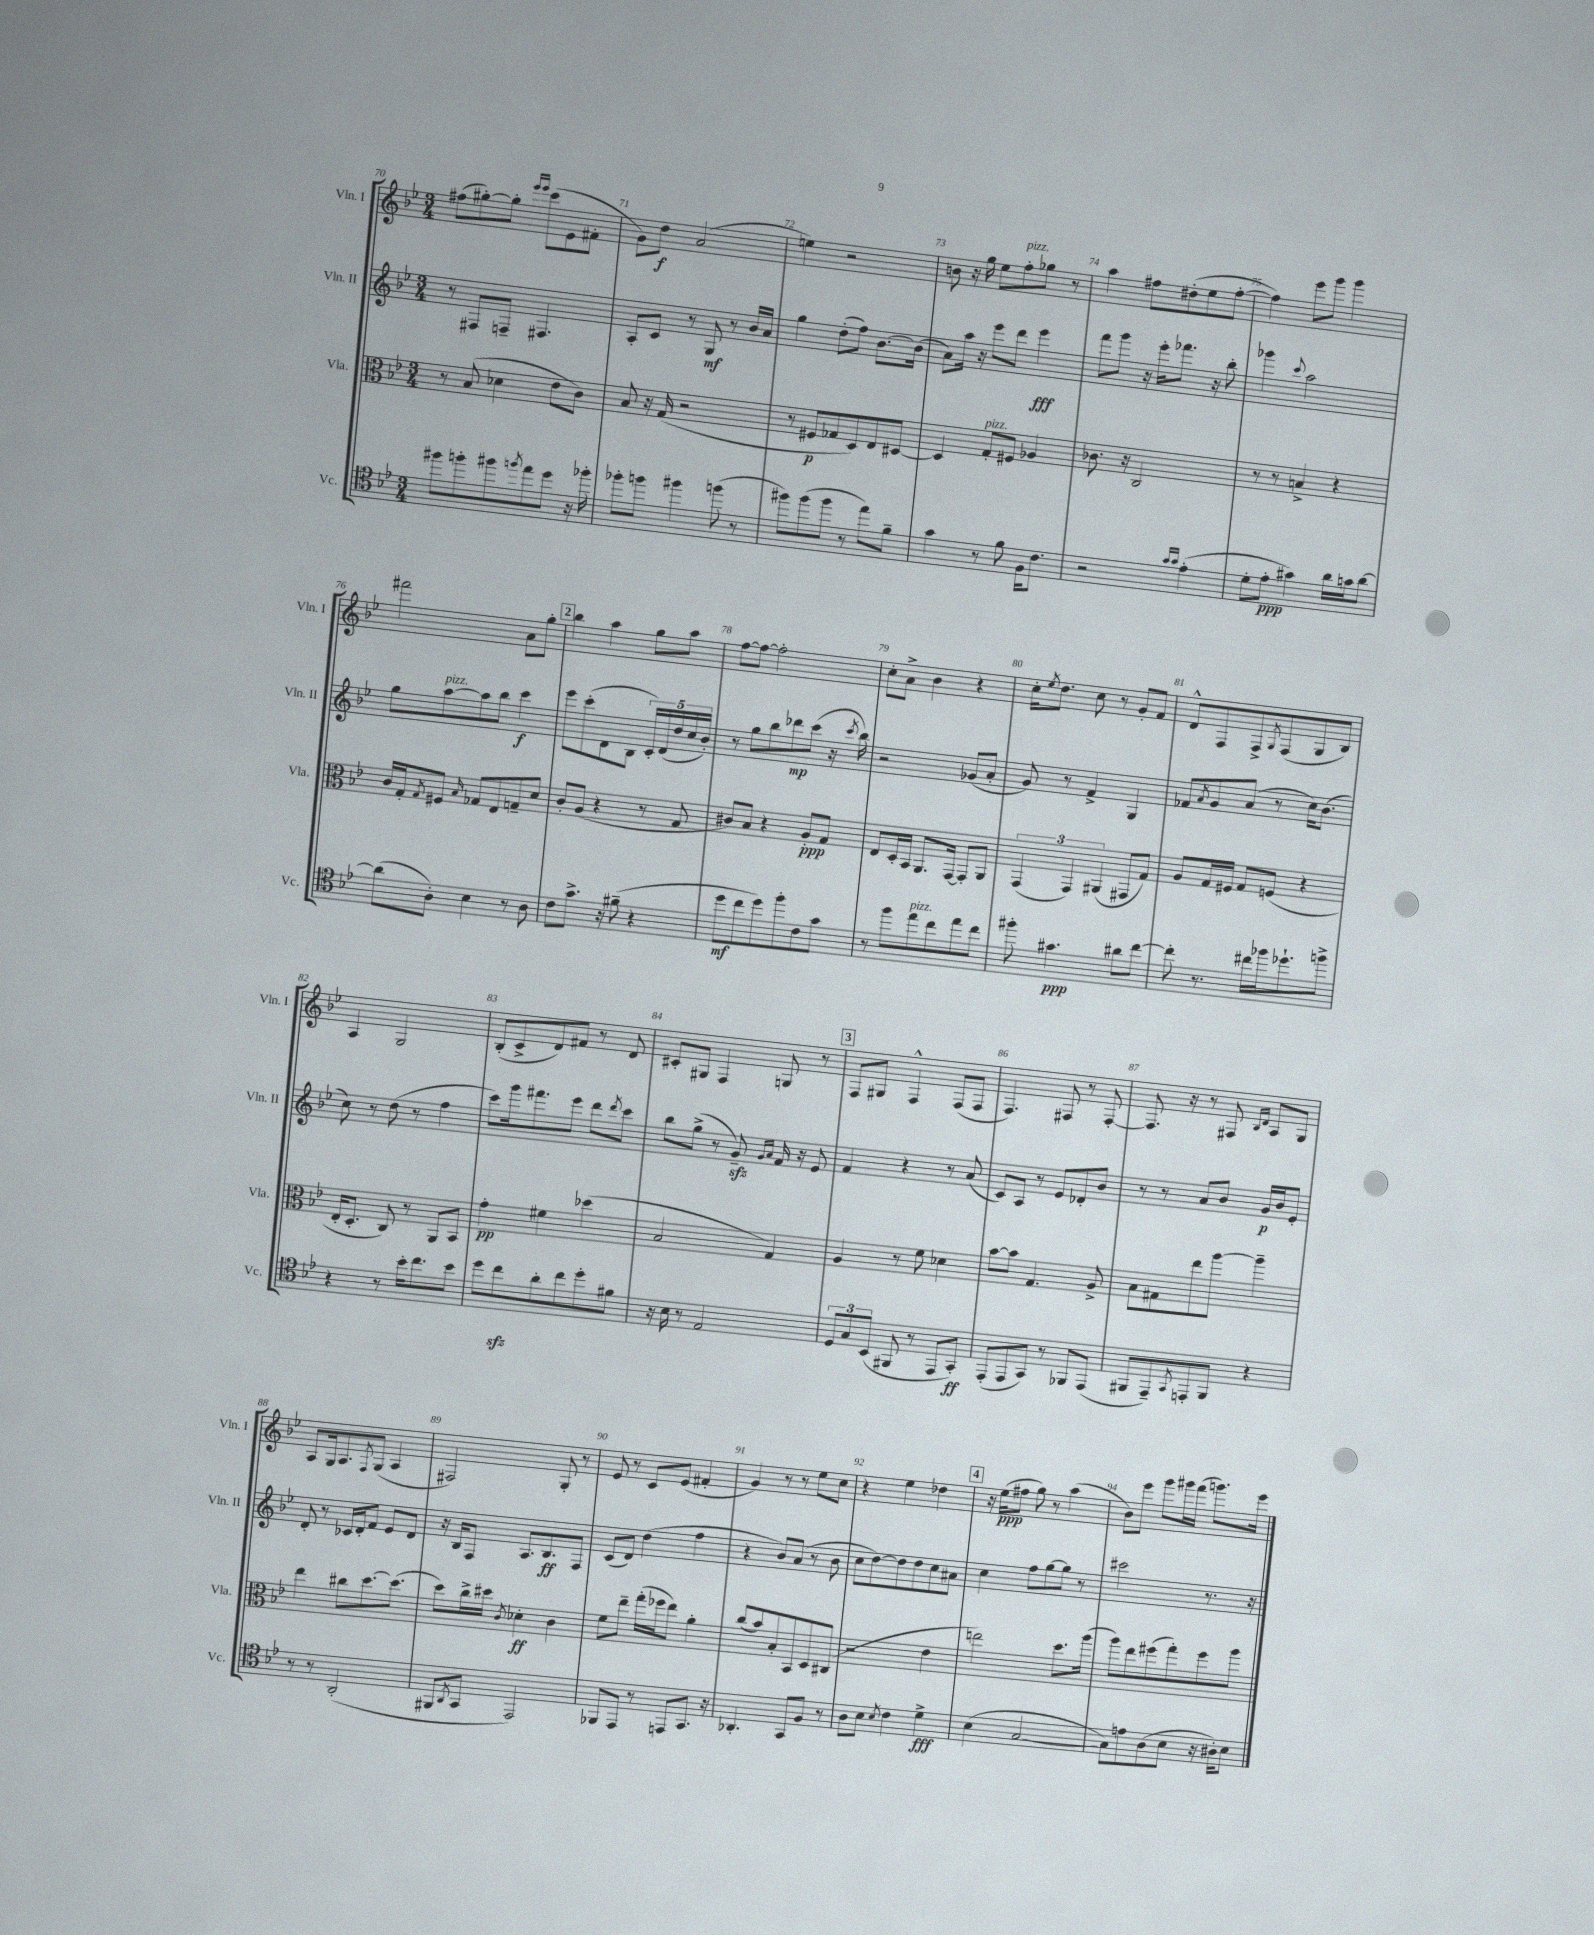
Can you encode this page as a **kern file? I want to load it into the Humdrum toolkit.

**kern	**kern	**kern	**kern
*staff4	*staff3	*staff2	*staff1
*clefC4	*clefC3	*clefG2	*clefG2
*k[b-e-]	*k[b-e-]	*k[b-e-]	*k[b-e-]
*M3/4	*M3/4	*M3/4	*M3/4
8ff#	8r	8r	(8ff#
8ff'	(8B-	8F#	[8gg#')
8ff#	4d-	8F~	8gg#']
.	.	.	16qqeee-
8qff	.	.	16qqeee-
8ee-	.	4.F#	(8ccc
8dd	8e-	.	8e-
16r	8c)	.	8f#'
16ff-'	.	.	.
=	=	=	=
8ff-'	8B-	8A'	8g)
8ff	16r	8c	8dd
.	(16G	.	.
4ff#	2r	8r	(2a
.	.	8G	.
(8ff	.	8r	.
8r	.	16b-	.
.	.	16a	.
=	=	=	=
8ff#)	8r	4gg	4ee)
(8ff#	8F#	.	.
8ff#	8G-	(8dd'	2r
8r	8D)	8ff)	.
8ee-)	8E-	[8.b-	.
8f~	[8D#	.	.
.	.	(16b-]	.
=	=	=	=
4g	4D#]	8a)	8b
.	.	16aa	16r
.	.	16r	16gg
8r	8G'	8eee-	8ee-
8f	8F#	8ddd	8ff'
16F	4A-	4eee-	8gg-
8.c	.	.	.
.	.	.	8r
=	=	=	=
2r	8.c-	8fff	4aa
.	.	8ggg	.
.	16r	.	.
.	2C	16r	8ff#
.	.	16eee-'	.
.	.	8.fff-	(8dd#'
16qqg	.	.	.
16qqg	.	.	.
(4e-'	.	.	8ee-
.	.	16r	.
.	.	8bb-'	[8ff#'
=	=	=	=
8d'	8r	4ggg-	4ff#])
8e-'	8r	.	.
.	.	8qqccc	.
4g#)	4B^	2aa	8eee-
.	.	.	8ggg
16a	4r	.	4ggg
16g	.	.	.
[8a	.	.	.
=	=	=	=
(8a]	16c	8gg	2fff#
.	16G'	.	.
.	8qG	.	.
8A')	8F#	[8aa	.
.	16qqB-	.	.
4B-	8G-	8aa]	.
.	8E-	8bb-	.
8r	8G~	4ccc	8a
8A	8d	.	8gg'
=	=	=	=
8c	8c'	8eee-	4bb-
8.g^	(8A	(8ccc'	.
.	4r	8d	4aa
16r	.	.	.
(8f#~	.	8B-	.
4r	8r	20c')	8gg
.	.	(20d	.
.	.	20dd	.
.	8G	.	8aa
.	.	20cc	.
.	.	20b-')	.
=	=	=	=
8dd	8c#)	8r	[8ff
8cc	8B-	8gg	8ff_
8dd)	4r	8bb-	2ff']
8ff'	.	8ddd-	.
8c	8A'	(8ccc	.
8g	8G	16r	.
.	.	8qccc	.
.	.	16bb-)	.
=	=	=	=
8r	8E-	2r	8cc'
8ff	16D'	.	8a^
.	16BB-	.	.
8ee-	8.AA	.	4b-
8cc	.	.	.
.	[16GG	.	.
8ee-	8GG']	(8g-	4r
8cc	8AA	8a'	.
=	=	=	=
8ff#'	(6GG	8g)	16cc'
.	.	.	8qee-
.	.	.	8.dd
4.g#	.	8r	.
.	6GG)	.	.
.	.	4f^	8cc
.	(6AA#	.	.
.	.	.	8r
8a#	8GG#	4G	8g'
[8cc	8G)	.	8f
=	=	=	=
8cc']	8A	8f-	8d^^
.	.	8qa	.
8.r	16G	8g	8F
.	16F#	.	.
.	8G	(8a	8F^
16cc#	.	.	.
.	.	.	8qG
16ff-	(8F	8r	(8F
8.dd-`	.	.	.
.	4r	16cc)	8G
.	.	(8.b-	.
8ff^	.	.	8B-)
=	=	=	=
4r	16E-'	8cc)	4A
.	8.D'	.	.
.	.	8r	.
8r	8C)	(8dd	2G
16b-'	8r	8r	.
8.cc	.	.	.
.	8AA	4ff	.
8b-	8BB-	.	.
=	=	=	=
8dd	4g'	8ccc)	(8B-'
8cc	.	16ggg	8c^
.	.	8.fff#	.
8a'	4f#	.	8d)
8cc	.	8eee-	8f#
8dd'	(4dd-	8ddd	8r
.	.	8qddd	.
8f#	.	8ccc	8d
=	=	=	=
16r	2B-	8bb-	8c#'
16B-	.	.	.
8r	.	(8gg^	8G#
2E-	.	8r	4F
.	.	8g~)	.
.	.	16qqg	.
.	.	16qqa	.
.	4G)	16f	8G
.	.	16r	.
.	.	8e-	8r
=	=	=	=
12D	4A	4f	8F
12G	.	.	.
.	.	.	8G#
(12BB-	.	.	.
8FF#	8r	4r	4F^^
8r	8f	.	.
8EE-	4d-	8r	(8F
8GG')	.	(8a	8F
=	=	=	=
(8EE-'	[8b-	8c)	4.F)
8EE-	8b-]	8A	.
8GG)	4.G	8r	.
8r	.	8e-	8F#
8FF-	.	8d-'	8r
(8EE-	8A^	8b-	[8F#'
=	=	=	=
8FF#	8B-	8r	8.F#]
8EE-~)	8G#	8r	.
.	.	.	16r
8qGG	.	.	.
8EE'	8ee-	8a	8r
8FF#	[8aa	8b-	8F#
.	.	.	16qqB-
.	.	.	16qqd
4r	4aa~]	16g	8A
.	.	16b-	.
.	.	8e-'	8G
=	=	=	=
8r	4ee-	8d'	8A
8r	.	8r	16G
.	.	.	8.A
(2AA'	8cc#	16c-	.
.	.	16d'	.
.	.	.	8qF
.	[8.dd	8f	(8G
.	.	8e-	4A
.	(8.dd]	.	.
.	.	8d	.
=	=	=	=
8FF#	8dd)	16r	2F#)
.	.	16B-	.
8qAA	.	.	.
8GG	16cc^	8F	.
.	16dd#	.	.
.	8qc	.	.
2EE-)	4d-'	8.A	.
.	.	8.B-	.
.	4c	.	8G'
.	.	8F	8r
=	=	=	=
8FF-	8f	(8c	8e-
8EE-	8ee-~	8d)	8r
8r	(16gg'	(4dd	8c
.	16ff-	.	.
8EE	8ee-)	.	(8e-
8.GG	4a'	4ff	4f#'
16r	.	.	.
=	=	=	=
4.AA-'	(8cc	4r	4g)
.	8b-)	.	.
.	8B-'	8b-)	8r
8GG	8BB-	(8a	8r
8F	8D	8r	8ee-
8r	(8C#	8b-	8cc
=	=	=	=
8A	2r	8cc	4r
8B-	.	[8dd)	.
8qB-	.	.	.
4c	.	8dd]	4ee-
.	.	8dd	.
4d^	4e-	8cc	4dd-
.	.	8a#	.
=	=	=	=
(4B-	2ee)	4cc	16r
.	.	.	(16ee-
.	.	.	8ff#
[2G	.	8ff	8gg)
.	.	[8gg	8r
.	8.dd	8gg]	(4aa
.	.	8r	.
.	(16aa	.	.
=	=	=	=
8G])	8aa)	2ccc#	8b-)
8e	8ee-	.	8eee-
(8A	(8ff#	.	8ggg
8B-	8gg')	.	16ggg#
.	.	.	(16fff
16r	8ff#	8.r	8.ggg)
16A#')	.	.	.
8B-	8aa	.	.
.	.	16r	16eee-
==	==	==	==
*-	*-	*-	*-
